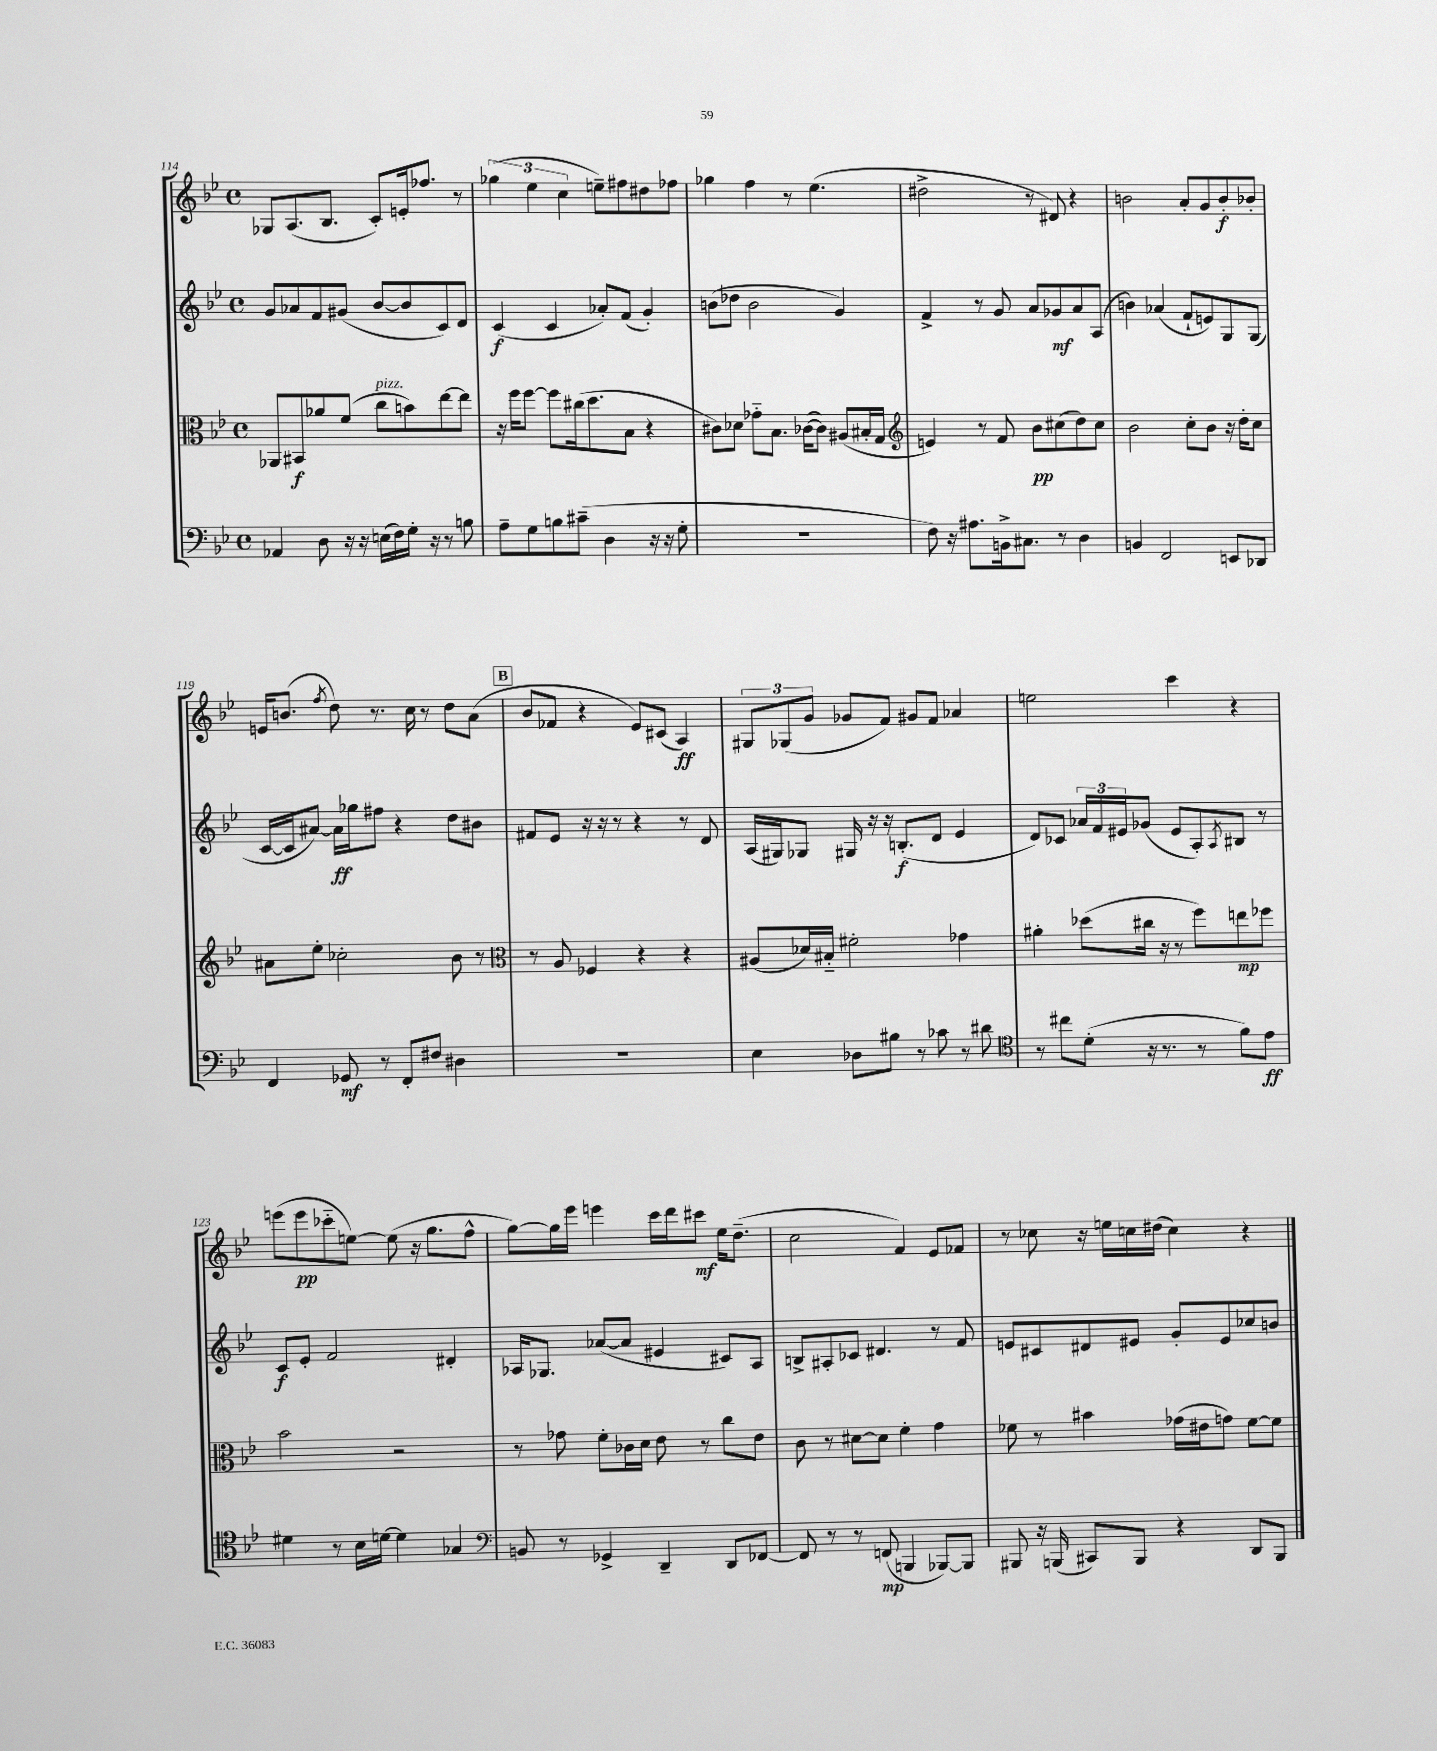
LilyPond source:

<<
\new StaffGroup <<
\new Staff = "s0" {
    \clef treble \key bes \major \defaultTimeSignature \time 4/4
    ges8 a8.( bes8. c'8-.) e'16-. fes''8. r8 |
    \tuplet 3/2 { ges''4( ees''4 c''4 } e''8--) fis''8 dis''8 fes''8 |
    ges''4 f''4 r8 ees''4.( |
    dis''2-> r8 dis'8) r4 |
    b'2 a'8-. g'8 b'8-.\f bes'8-. |
    e'16 b'8.( \acciaccatura { f''8 } d''8) r8. c''16 r8 d''8 a'8( |
    \mark \markup { \box "B" } bes'8 fes'8 r4 ees'8) cis'8( a4\ff) |
    \tuplet 3/2 { gis8 ges8( g'8 } ges'8 f'8) gis'8 f'8 aes'4 |
    e''2 c'''4 r4 |
    e'''8( e'''8\pp ces'''8-_ e''8~) e''8( r16 g''8. f''8-^ |
    g''8~) g''16 ees'''16 e'''4 c'''16 d'''16 cis'''8\mf ees''16 d''8.--( |
    c''2 f'4) ees'8 fes'8 |
    r8 ces''8 r16 e''16 c''16 dis''16( c''4) r4 \bar "|." |
}
\new Staff = "s1" {
    \clef treble \key bes \major \defaultTimeSignature \time 4/4
    g'8 aes'8 f'8 gis'8( bes'8~ bes'8 c'8) d'8 |
    c'4\f( c'4 aes'8-.) f'8( g'4-.) |
    b'8( des''8 b'2 g'4) |
    f'4-> r8 g'8 a'8 ges'8\mf a'8 a8( |
    b'4) aes'4( f'8-! e'8) g8 g8( |
    c'16~ c'16 ais'8~) ais'16\ff ges''16 fis''8 r4 d''8 bis'8 |
    \mark \markup { \box "B" } fis'8 ees'8 r16 r16 r8 r4 r8 d'8 |
    a16( gis16) ges8 gis16 r16 r16 b8.-.\f( d'8 ees'4 |
    d'8) ces'8 \tuplet 3/2 { aes'16 f'16 eis'16 } ges'8( eis'8 a8-.) \acciaccatura { a8 } bis8 r8 |
    c'8\f ees'8-. f'2 dis'4-. |
    aes16 ges8. aes'8~( aes'8 eis'4 cis'8) aes8 |
    b8-> ais8-. ces'8 dis'4. r8 f'8 |
    e'8 cis'8 dis'8 eis'8 g'8-. eis'8 ces''8 b'8 \bar "|." |
}
\new Staff = "s2" {
    \clef alto \key bes \major \defaultTimeSignature \time 4/4
    aes,8 bis,8\f aes'8 f'8( c''8^\markup { \italic "pizz." } b'8) ees''8~ ees''8 |
    r16 f''16 f''8~ f''8 cis''16( d''8. bes8 r4 |
    cis'8) des'8 ges'8-_ bes8. ces'16~( ces'8) ais8( bis16-. g16 |
    \clef treble e'4) r8 f'8 bes'8\pp cis''8( d''8) cis''8 |
    bes'2 c''8-. bes'8 r16 d''16-. c''8 |
    ais'8 ees''8-. ces''2-. bes'8 r8 |
    \mark \markup { \box "B" } \clef alto r8 a8 fes4 r4 r4 |
    ais8( des'16) bis16-_ fis'2-. ges'4 |
    ais'4-. des''8( cis''16 r16 r8 f''8) e''8\mp fes''8 |
    bes'2 r2 |
    r8 ges'8 f'8-. ces'16 d'16 ees'8 r8 c''8 ees'8 |
    c'8 r8 dis'8~ dis'8 f'4-. g'4 |
    fes'8 r8 bis'4 ges'16( eis'16 g'8) fes'8~ fes'8 \bar "|." |
}
\new Staff = "s3" {
    \clef bass \key bes \major \defaultTimeSignature \time 4/4
    aes,4 d8 r16 r16 e16( f16) g16-. r16 r8 b8 |
    a8-- g8 b8 cis'8--( d4 r16 r16 g8-. |
    R1 |
    f8) r16 ais8. b,16-> cis8. r8 d4 |
    b,4 f,2 e,8 des,8 |
    f,4 ges,8\mf r8 f,8-. fis8 dis4 |
    \mark \markup { \box "B" } R1 |
    ees4 des8 bis8 r8 ces'8 r8 dis'8 |
    \clef tenor r8 cis''8 d'8-.( r16 r8. r8 f'8) ees'8\ff |
    dis'4 r8 bes16 d'16~ d'4 ges4 |
    \clef bass b,8 r8 ges,4-> d,4-- d,8 fes,8~ |
    fes,8 r8 r8 f,8\mp( b,,4 bes,,8~) bes,,8 |
    bis,,8 r16 b,,16( cis,8) b,,8 r4 d,8 b,,8 \bar "|." |
}
>>
>>
\layout { \context { \Score currentBarNumber = #114 } }
